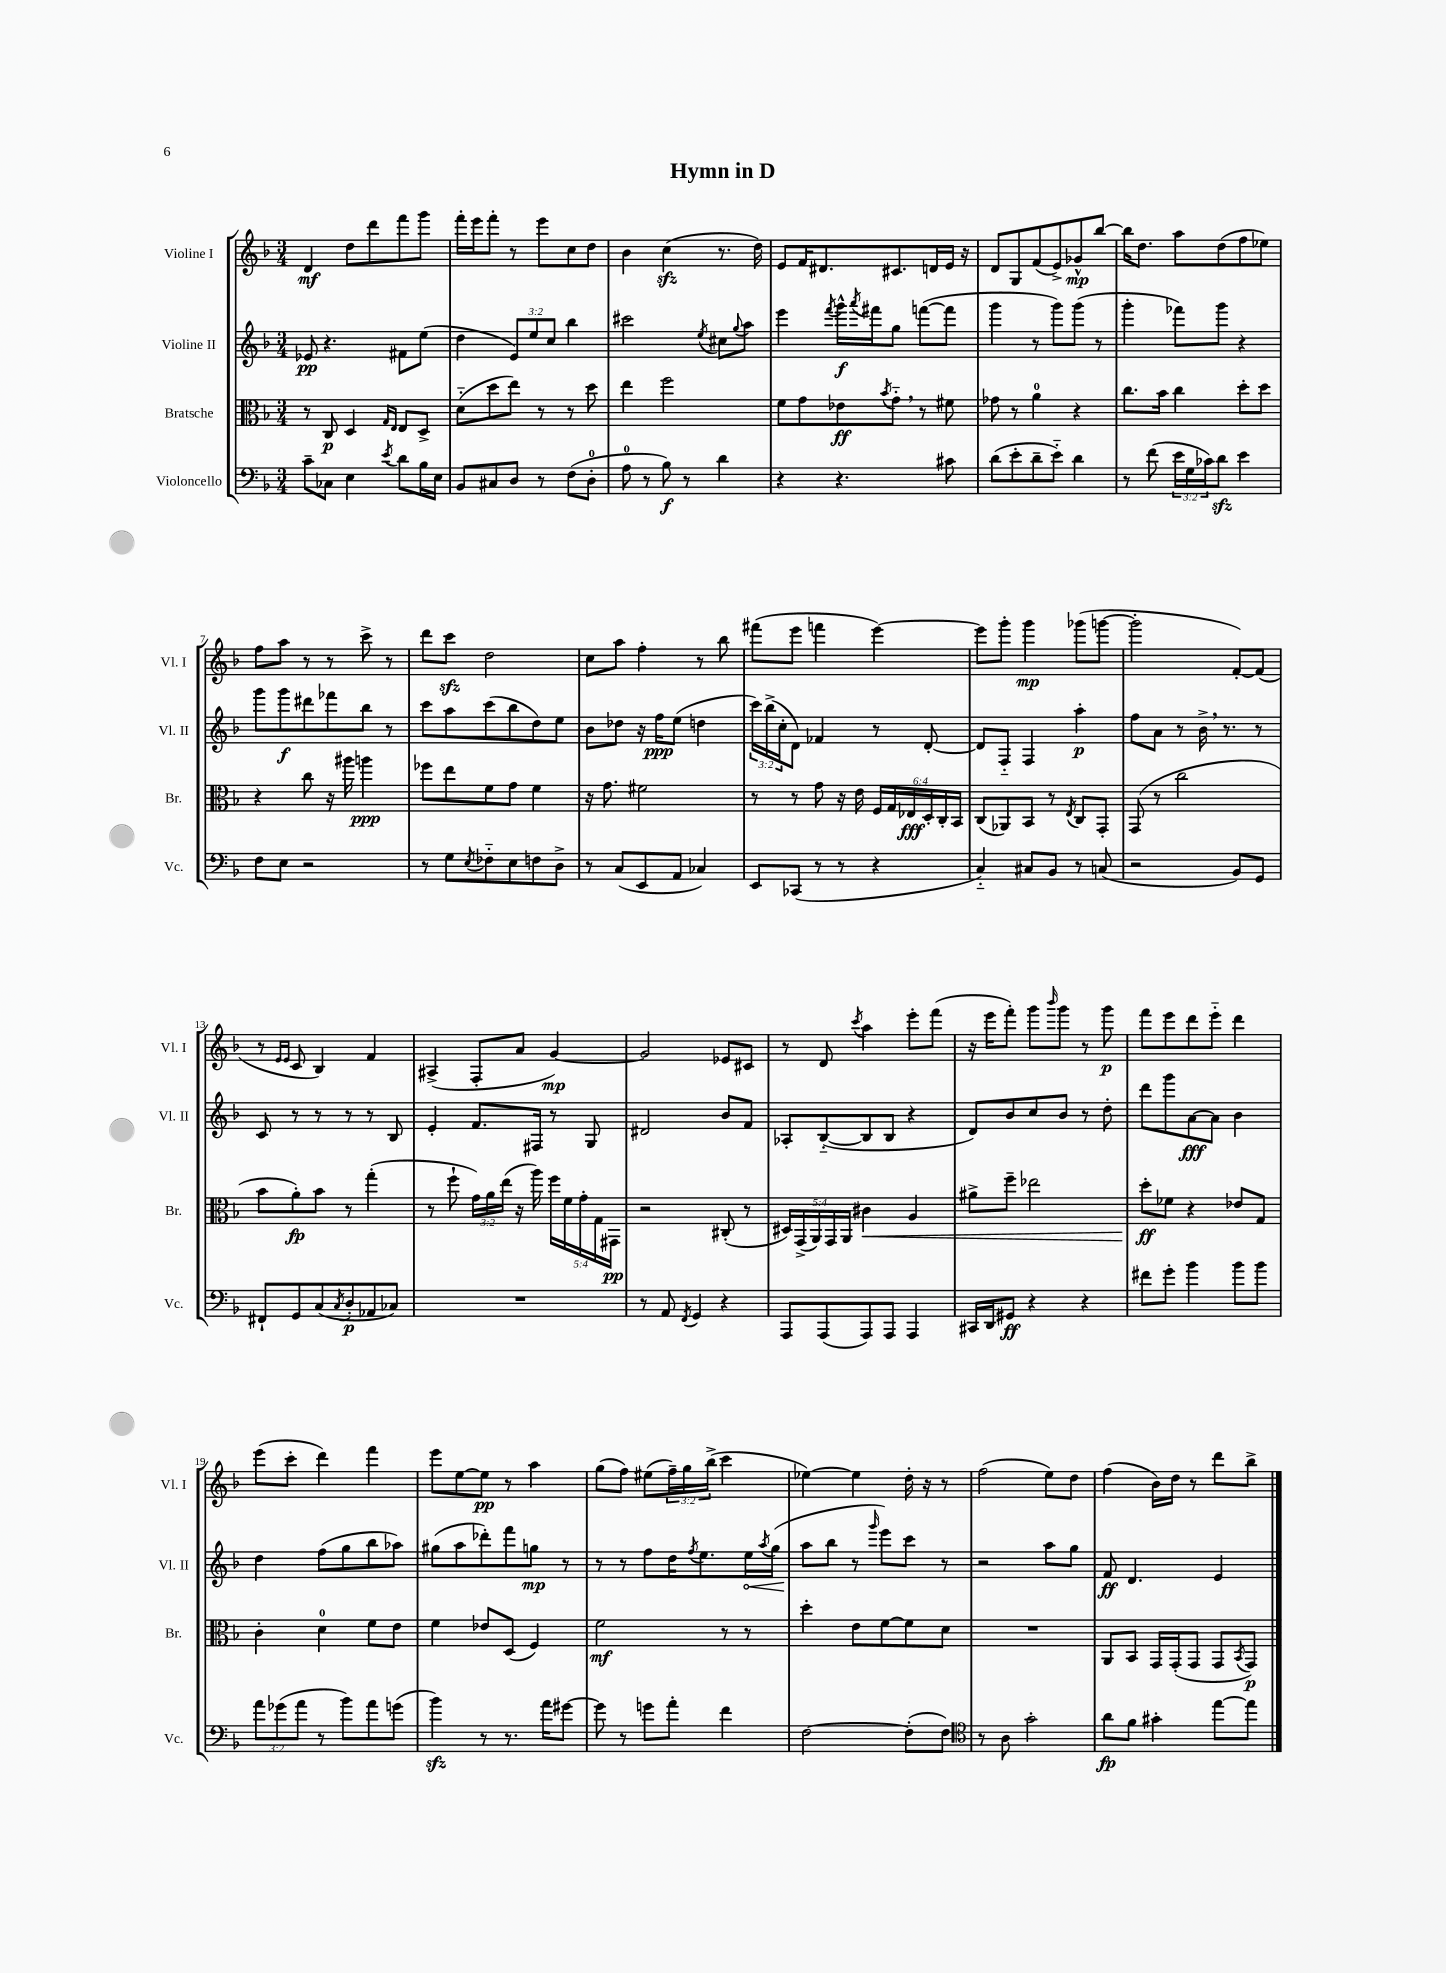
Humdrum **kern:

**kern	**dynam	**kern	**dynam	**kern	**dynam	**kern	**dynam
*part4	*part4	*part3	*part3	*part2	*part2	*part1	*part1
*staff4	*staff4	*staff3	*staff3	*staff2	*staff2	*staff1	*staff1
*I"Violoncello	*	*I"Bratsche	*	*I"Violine II	*	*I"Violine I	*
*I'Vc.	*	*I'Br.	*	*I'Vl. II	*	*I'Vl. I	*
*clefF4	*	*clefC3	*	*clefG2	*	*clefG2	*
*k[b-]	*	*k[b-]	*	*k[b-]	*	*k[b-]	*
*M3/4	*	*M3/4	*	*M3/4	*	*M3/4	*
=1	=1	=1	=1	=1	=1	=1	=1
8c~\L	.	8r	.	8e-X/	pp	4d/	mf
8C-X\J	.	8C/	p	4.r	.	.	.
4E\	.	4D/	.	.	.	8dd\L	.
.	.	.	.	.	.	8ddd\	.
.	.	16qqG/LL	.	.	.	.	.
8qe/	.	16qqE/JJ	.	.	.	.	.
8d\L	.	8E/L	.	8f#X\L	.	8fff\	.
16B-\L	.	8D^/J	.	(8ee\J	.	8ggg\J	.
16E\JJ	.	.	.	.	.	.	.
=2	=2	=2	=2	=2	=2	=2	=2
8BB-/L	.	(8d\L	.	4dd\	.	16fff'\LL	.
.	.	.	.	.	.	16eee\J	.
8C#X/	.	8dd\	.	.	.	8fff'\J	.
8D/J	.	8ee\J)	.	12e/L)	.	8r	.
.	.	.	.	12ee/	.	.	.
8r	.	8r	.	.	.	8eee\L	.
.	.	.	.	12cc/J	.	.	.
(8F\L	.	8r	.	4bb-\	.	8cc\	.
8D'\J	.	8dd\	.	.	.	8dd\J	.
=3	=3	=3	=3	=3	=3	=3	=3
8A\	.	4ee\	.	2ccc#X\	.	4b-\	.
8r	.	.	.	.	.	.	.
8B-\)	f	2ff\	.	.	.	(4cczz\	.
8r	.	.	.	.	.	.	.
.	.	.	.	8qee/	.	.	.
4d\	.	.	.	8cc#X\L	.	8.r	.
.	.	.	.	8qqgg/	.	.	.
.	.	.	.	8aa\J	.	.	.
.	.	.	.	.	.	16dd\)	.
=4	=4	=4	=4	=4	=4	=4	=4
4r	.	8f\L	.	4eee\	.	8e/L	.
.	.	8g\	.	.	.	16f/K	.
.	.	.	.	.	.	8.d#X/	.
.	.	.	.	8qfff/	.	.	.
4.r	.	8e-X\	ff	16ggg^^\LL	f	.	.
.	.	.	.	8qaaa/	.	.	.
.	.	.	.	16fff#X\J	.	.	.
.	.	8qb-/	.	.	.	.	.
.	.	8g,\J	.	8gg\J	.	8.c#X/	.
.	.	8r	.	([8fffn\L	.	.	.
.	.	.	.	.	.	16dn/L	.
8c#X\	.	8f#X\	.	8fff\J]	.	16e/JJ	.
.	.	.	.	.	.	16r	.
=5	=5	=5	=5	=5	=5	=5	=5
(8d\L	.	8g-X\	.	4ggg\	.	8d/L	.
8e'\	.	8r	.	.	.	8G/	.
8d~\	.	4a\	.	8r	.	(8f/	.
8e\J)	.	.	.	8ggg\L)	.	8e^/)	.
4d\	.	4r	.	(8ggg\J	.	8g-X^^/	mp
.	.	.	.	8r	.	[8bb-/J	.
=6	=6	=6	=6	=6	=6	=6	=6
8r	.	8.cc\L	.	4ggg'\	.	16bb-\KL]	.
.	.	.	.	.	.	8.dd\J	.
(8f\	.	.	.	.	.	.	.
.	.	16b-\Jk	.	.	.	.	.
24e\LL	.	4cc\	.	8fff-X\L)	.	8aa\L	.
24G\	.	.	.	.	.	.	.
24c-X\J)	.	.	.	.	.	.	.
8dzz\J	.	.	.	8ggg\J	.	(8dd\	.
4e\	.	8dd'\L	.	4r	.	8ff\	.
.	.	8dd\J	.	.	.	8ee-X\J)	.
!!LO:LB:g=z
=7	=7	=7	=7	=7	=7	=7	=7
8F\L	.	4r	.	8ggg\L	.	8ff\L	.
8E\J	.	.	.	8ggg\	f	8aa\J	.
2r	.	8cc\	.	8ddd#X\	.	8r	.
.	.	16r	.	8fff-X\	.	8r	.
.	.	16aa#X\	.	.	.	.	.
.	.	4aan\	ppp	8bb-\J	.	8ccc^\	.
.	.	.	.	8r	.	8r	.
=8	=8	=8	=8	=8	=8	=8	=8
8r	.	8ff-X\L	.	8ccc\L	.	8ddd\L	.
8G\L	.	8ee\	.	8aa\	.	8ccczz\J	.
8qE/	.	.	.	.	.	.	.
8F-X\	.	8f\	.	(8ccc\	.	2dd\	.
8E\	.	8g\J	.	8bb-\	.	.	.
8Fn\	.	4f\	.	8dd\)	.	.	.
8D^\J	.	.	.	8ee\J	.	.	.
=9	=9	=9	=9	=9	=9	=9	=9
8r	.	16r	.	8b-\L	.	8cc\L	.
.	.	8.g\	.	.	.	.	.
(8C/L	.	.	.	8dd-X\J	.	8aa\J	.
8EE/	.	2f#X\	.	16r	.	4ff'\	.
.	.	.	.	16ff\KL	ppp	.	.
8AA/J	.	.	.	(8ee\J	.	.	.
4C-X/)	.	.	.	4ddn\	.	8r	.
.	.	.	.	.	.	8bb-\	.
=10	=10	=10	=10	=10	=10	=10	=10
8EE/L	.	8r	.	24ccc\LL)	.	(8fff#X\L	.
.	.	.	.	(24bb-^\	.	.	.
.	.	.	.	24cc'\J	.	.	.
(8CC-X/J	.	8r	.	8d\J)	.	8eee\J	.
8r	.	8g\	.	4f-X/	.	4fffn\	.
8r	.	16r	.	.	.	.	.
.	.	16e\	.	.	.	.	.
4r	.	24F/LL	.	8r	.	[4eee\)	.
.	.	24G/	.	.	.	.	.
.	.	24E-X/	fff	.	.	.	.
.	.	24D'/	.	[8d'/	.	.	.
.	.	24C'/	.	.	.	.	.
.	.	24BB-/JJ	.	.	.	.	.
=11	=11	=11	=11	=11	=11	=11	=11
4C/)	.	(8C/L	.	8d/L]	.	8eee\L]	.
.	.	8AA-X/)	.	8F/J	.	8ggg'\J	.
8C#X/L	.	8BB-/J	.	4F/	.	4ggg\	mp
8BB-/J	.	8r	.	.	.	.	.
.	.	8qE/	.	.	.	.	.
8r	.	8C/L	.	4aa'\	p	(8ggg-X\L	.
(8Cn/	.	8GG'/J	.	.	.	[8gggn\J	.
=12	=12	=12	=12	=12	=12	=12	=12
2r	.	(8GG/	.	8ff\L	.	2ggg'\]	.
.	.	8r	.	8a\J	.	.	.
.	.	2cc\	.	8r	.	.	.
.	.	.	.	16b-^,\	.	.	.
.	.	.	.	8.r	.	.	.
8BB-/L)	.	.	.	.	.	[8f'/L)	.
8GG/J	.	.	.	8r	.	(8f/J]	.
!!LO:LB:g=z
=13	=13	=13	=13	=13	=13	=13	=13
8FF#X`/L	.	8b-\L	.	8c/	.	8r	.
.	.	.	.	.	.	16qqe/LL	.
.	.	.	.	.	.	16qqe/JJ	.
8GG/	.	8a'\)	fp	8r	.	8c/	.
(8C/	.	8b-\J	.	8r	.	4B-/)	.
8qC/	.	.	.	.	.	.	.
8D'/	p	8r	.	8r	.	.	.
8AA-X/	.	(4gg'\	.	8r	.	4f/	.
8C-X/J)	.	.	.	8B-/	.	.	.
=14	=14	=14	=14	=14	=14	=14	=14
2.r	.	8r	.	4e'/	.	(4A#X^/	.
.	.	8ff`\	.	.	.	.	.
.	.	24g\LL)	.	8.f/L	.	8F'/L	.
.	.	24a\	.	.	.	.	.
.	.	(24ee\JJ	.	.	.	.	.
.	.	16r	.	.	.	8a/J	.
.	.	16aa\)	.	16F#X/Jk	.	.	.
.	.	20ff\LL	.	8r	.	[4g/)	mp
.	.	20f\	.	.	.	.	.
.	.	20g'\	.	.	.	.	.
.	.	.	.	8G/	.	.	.
.	.	20G\	.	.	.	.	.
.	.	20GG#X\JJ	pp	.	.	.	.
=15	=15	=15	=15	=15	=15	=15	=15
8r	.	2r	.	2d#X/	.	2g/]	.
8AA/	.	.	.	.	.	.	.
8qFF/	.	.	.	.	.	.	.
4GG/	.	.	.	.	.	.	.
4r	.	(8C#X'/	.	8b-/L	.	8e-X/L	.
.	.	8r	.	8f/J	.	8c#X/J	.
=16	=16	=16	=16	=16	=16	=16	=16
8AAA/L	.	20D#X/LL)	.	8A-X'/L	.	8r	.
.	.	(20GG^/	.	.	.	.	.
.	.	20AA/)	.	.	.	.	.
(8AAA/	.	.	.	([8B-/	.	8d/	.
.	.	20GG/	.	.	.	.	.
.	.	20AA/JJ	.	.	.	.	.
.	.	.	.	.	.	8qccc/	.
!	!	!	!LO:HP:b	!	!	!	!
8AAA/)	.	4c#X\	<	8B-/]	.	4aa\	.
8AAA/J	.	.	.	8B-/J	.	.	.
4AAA/	.	4A/	.	4r	.	8eee'\L	.
.	.	.	.	.	.	(8fff\J	.
=17	=17	=17	=17	=17	=17	=17	=17
16CC#X/LL	.	8a#X^\L	.	8d/L)	.	16r	.
16DD/J	.	.	.	.	.	16eee\KL	.
8GG#X/J	ff	8ff~\J	.	8b-/	.	8fff'\J)	.
4r	.	2ee-X\	.	8cc/	.	8ggg\L	.
.	.	.	.	.	.	16qqbbb-/	.
.	.	.	.	8b-/J	.	8ggg\J	.
4r	.	.	.	8r	.	8r	.
.	.	.	.	8dd'\	.	8ggg\	p
=18	=18	=18	=18	=18	=18	=18	=18
8f#X\L	.	8dd'\L	ff	8ddd\L	.	8fff\L	.
8g'\J	.	8f-X\J	[	8ggg\	.	8eee\	.
4b-\	.	4r	.	[8a\	fff	8ddd\	.
.	.	.	.	8a\J]	.	8eee\J	.
8b-\L	.	8e-X/L	.	4b-\	.	4ddd\	.
8b-\J	.	8G/J	.	.	.	.	.
!!LO:LB:g=z
=19	=19	=19	=19	=19	=19	=19	=19
12a\L	.	4c'\	.	4dd\	.	(8eee\L	.
(12g-X\	.	.	.	.	.	.	.
.	.	.	.	.	.	8ccc'\J	.
12a\J	.	.	.	.	.	.	.
8r	.	4d\	.	(8ff\L	.	4ddd\)	.
8b-\L)	.	.	.	8gg\	.	.	.
8a\	.	8f\L	.	8bb-\	.	4fff\	.
(8gn\J	.	8e\J	.	8aa-X\J)	.	.	.
=20	=20	=20	=20	=20	=20	=20	=20
4b-zz\)	.	4f\	.	(8gg#X\L	.	8eee\L	.
.	.	.	.	8aa\	.	[8ee\	.
8r	.	8e-X/L	.	8ddd-X'\)	.	8ee\J]	pp
8.r	.	(8D/J	.	8fff\	.	8r	.
.	.	4F/)	.	8ggn\J	mp	4aa\	.
16a\KL	.	.	.	.	.	.	.
[8g#X\J	.	.	.	8r	.	.	.
=21	=21	=21	=21	=21	=21	=21	=21
8g#\]	.	2f\	mf	8r	.	(8gg\L	.
8r	.	.	.	8r	.	8ff\J)	.
8gn\L	.	.	.	8ff\L	.	(8ee#X\L	.
8a'\J	.	.	.	16dd\K	.	24ff~\L)	.
.	.	.	.	.	.	24gg\	.
.	.	.	.	8qff/	.	.	.
.	.	.	.	8.ee\	.	.	.
.	.	.	.	.	.	(24bb-^\JJ	.
4f\	.	8r	.	.	.	4ccc\	.
!	!	!	!	!	!LO:HP:b	!	!
.	.	8r	.	16ee\L	<	.	.
.	.	.	.	8qaa/	.	.	.
.	.	.	.	(16gg\JJ	.	.	.
=22	=22	=22	=22	=22	=22	=22	=22
[2F\	.	4dd'\	.	8aa\L	.	[4ee-X\)	.
.	.	.	.	8bb-\J	[	.	.
.	.	8e\L	.	8r	.	4ee-\]	.
.	.	.	.	16qqggg/	.	.	.
.	.	[8f\	.	8eee\L)	.	.	.
(8F'\L]	.	8f\]	.	8ccc\J	.	16dd'\	.
.	.	.	.	.	.	16r	.
8F\J)	.	8d\J	.	8r	.	8r	.
=23	=23	=23	=23	=23	=23	=23	=23
*clefC4	*	*	*	*	*	*	*
8r	.	2.r	.	2r	.	(2ff\	.
8A\	.	.	.	.	.	.	.
2g'\	.	.	.	.	.	.	.
.	.	.	.	8aa\L	.	8ee\L)	.
.	.	.	.	8gg\J	.	8dd\J	.
=24	=24	=24	=24	=24	=24	=24	=24
8a\L	fp	8AA/L	.	8f/	ff	(4ff\	.
8f\J	.	8BB-/J	.	4.d/	.	.	.
4g#X'\	.	16GG/LL	.	.	.	16b-\LL)	.
.	.	(16GG'/J	.	.	.	16dd\JJ	.
.	.	8GG/J	.	.	.	8r	.
[8ee\L	.	8GG/L	.	4e/	.	8ddd\L	.
.	.	8qBB-/	.	.	.	.	.
8ee\J]	.	8GG/J)	p	.	.	8bb-^\J	.
==	==	==	==	==	==	==	==
*-	*-	*-	*-	*-	*-	*-	*-
